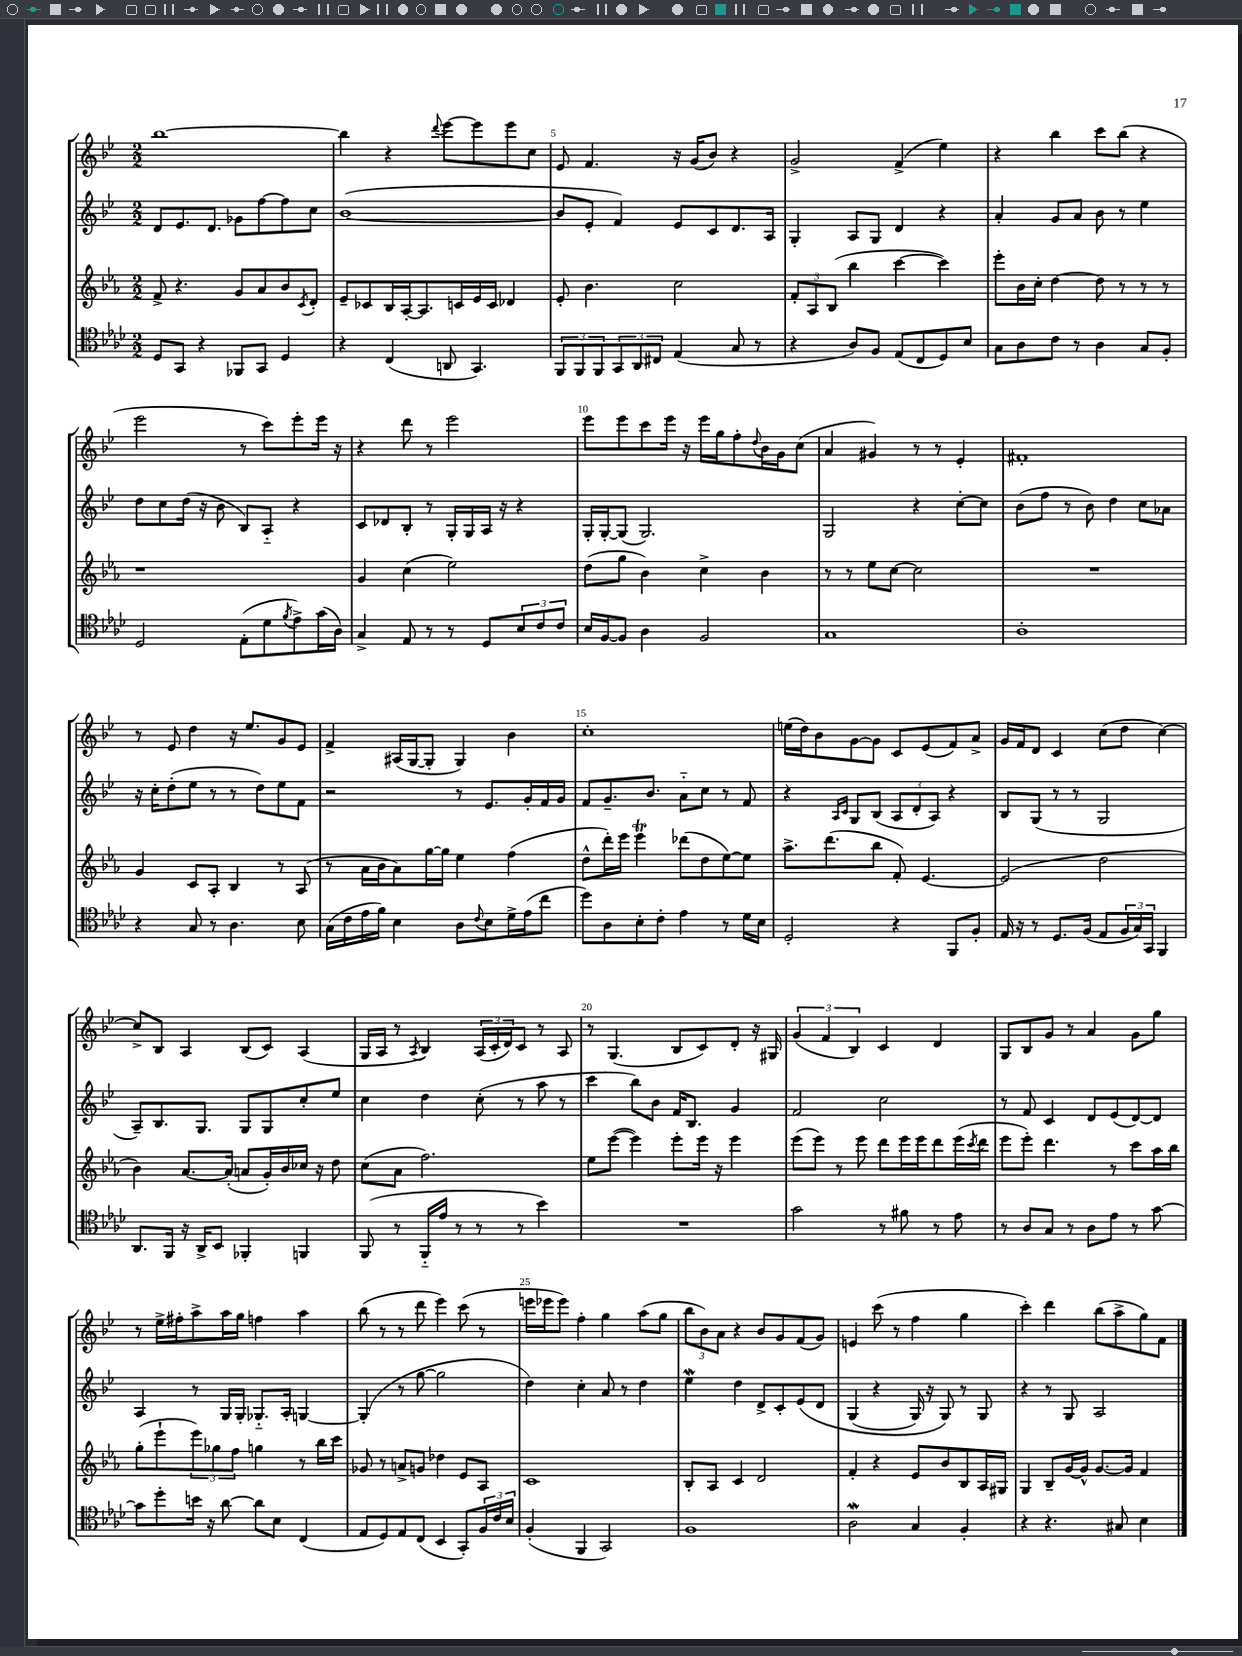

**kern	**kern	**kern	**kern
*part4	*part3	*part2	*part1
*staff4	*staff3	*staff2	*staff1
*clefC4	*clefG2	*clefG2	*clefG2
*k[b-e-a-d-]	*k[b-e-a-]	*k[b-e-]	*k[b-e-]
*M2/2	*M2/2	*M2/2	*M2/2
=3	=3	=3	=3
8D-/L	8f^/	8d/L	[1bb-
8GG/J	4.r	8.e-/	.
4r	.	.	.
.	.	8.d/J	.
8FF-X/L	8g/L	8g-X\L	.
8GG/J	8a-/	[8ff\	.
4D-/	8b-/	8ff\]	.
.	8qc/	.	.
.	8d'/J	8cc\J	.
=4	=4	=4	=4
4r	8e-~/L	([1b-	4bb-\]
.	8c-X/	.	.
(4C/	16B-/L	.	4r
.	[16A-'/J	.	.
.	8.A-/]	.	.
.	.	.	8qqddd/
8AAn/	.	.	[8eee-\L
.	16cn/L	.	.
4.GG/)	16e-/	.	8eee-\]
.	16c/JJ	.	.
.	4d-X/	.	8eee-\
.	.	.	8cc\J
=5	=5	=5	=5
12FF/L	8e-'/	8b-/L]	8e-/
12FF/	.	.	.
.	4.b-\	8e-'/J	4.f/
12FF/	.	.	.
12GG/	.	4f/)	.
12AA-/	.	.	.
12C#X/J	.	.	.
(4E-/	2cc\	8e-/L	16r
.	.	.	(16g/KL
.	.	8c/	8b-/J)
8G/	.	8.d/	4r
8r	.	.	.
.	.	16A/Jk	.
=6	=6	=6	=6
4r	12f'/L	4G'/	2g^/
.	12A-/	.	.
.	(12B-/J	.	.
8A-/L)	4bb-\	8A/L	.
8F/J	.	8G/J	.
(8E-/L	[4ccc\	4d/	(4f^/
8C/	.	.	.
8D-/)	4ccc\])	4r	4ee-\)
8B-/J	.	.	.
=7	=7	=7	=7
8G\L	8eee-'\L	4a'/	4r
8A-\	16b-\L	.	.
.	16cc'\JJ	.	.
8c\J	[4dd\	8g/L	4bb-\
8r	.	8a/J	.
4A-\	8dd\]	8b-\	8ccc\L
.	8r	8r	(8bb-\J
8G/L	8r	4ee-\	4r
8F'/J	8r	.	.
!!LO:LB:g=z
=8	=8	=8	=8
2D-/	1r	8dd\L	2eee-\
.	.	8cc\	.
.	.	(16dd\Jk	.
.	.	16r	.
.	.	8b-\	.
(8E-'\L	.	8B-/L)	8r
8d-\	.	8A/J	8ccc\L)
8qf/	.	.	.
8e-^\)	.	4r	8eee-'\
(16g\L	.	.	16eee-\Jk
16A-\JJ)	.	.	16r
=9	=9	=9	=9
4G^/	4g/	8c/L	4r
.	.	8d-X/	.
8E-/	(4cc\	8B-'/J	8ddd\
8r	.	8r	8r
8r	2ee-\)	16G'/LL	2eee-\
.	.	16G/	.
8D-/L	.	16A/JJ	.
.	.	16r	.
12B-/	.	4r	.
12c/	.	.	.
12c/J	.	.	.
=10	=10	=10	=10
16B-/LL	(8dd\L	16G'/LL	8eee-\L
[16F/J	.	[16G'/J	.
8F/J]	8gg\J	(8G/J]	8eee-\
4A-\	4b-\)	2.G/)	8ccc\
.	.	.	16eee-\Jk
.	.	.	16r
2F/	4cc^\	.	16eee-\LL
.	.	.	16gg\J
.	.	.	8ff'\
.	.	.	8qqdd/
.	4b-\	.	16b-\L
.	.	.	16g\J
.	.	.	(8cc\J
=11	=11	=11	=11
1G	8r	2G/	4a/
.	8r	.	.
.	8ee-\L	.	4g#X/)
.	[8cc\J	.	.
.	2cc\]	4r	8r
.	.	.	8r
.	.	[8cc'\L	4e-'/
.	.	8cc\J]	.
=12	=12	=12	=12
1A-'	1r	(8b-\L	1f#X'
.	.	8ff\J	.
.	.	8r	.
.	.	8b-\)	.
.	.	4dd\	.
.	.	8cc\L	.
.	.	8a-X\J	.
!!LO:LB:g=z
=13	=13	=13	=13
4r	4g/	16r	8r
.	.	16cc'\KL	.
.	.	(8dd'\	8e-/
8G/	8c/L	8ee-\J	4dd\
8r	8A-'/J	8r	.
4.A-\	4B-/	8r	16r
.	.	.	8.ee-/L
.	.	8dd\L)	.
.	8r	8ee-\	8g/
8B-\	(8A-/	8f\J	8e-/J
=14	=14	=14	=14
(16G\LL	8r	2r	4f^/
16c\	.	.	.
16e-\	16a-\LL	.	.
16f\JJ)	16b-\J	.	.
4B-\	8a-\)	.	(16A#X/LL
.	.	.	[16G/J
.	[16gg\L	.	8G'/J]
.	16gg\JJ]	.	.
8A-\L	4ee-\	8r	4G/)
8qqc/	.	.	.
8B-\	.	8.e-/L	.
16d-^\L	(4ff\	.	4b-\
(16e-\J	.	16g'/L	.
8cc\J	.	16f/	.
.	.	16g/JJ	.
=15	=15	=15	=15
8dd-\L)	8dd^^\L	8f/L	1cc'
8A-\	16ddd'\L)	8.g~/	.
.	16eee-\JJ	.	.
8B-'\	4eee-T\	.	.
.	.	8.b-/J	.
8c'\J	.	.	.
4e-\	(8ddd-X\L	8a\L	.
.	8dd\	8cc\J	.
8r	[8ee-\)	8r	.
16d-\LL	8ee-\J]	8f/	.
16B-\JJ	.	.	.
=16	=16	=16	=16
2D-'/	8.aa-^\L	4r	(16een\LL
.	.	.	16dd\J)
.	.	.	8b-\
.	(8.ddd\	.	.
.	.	16qqA/LL	.
.	.	16qqc/JJ	.
.	.	8G/L	[8g\
.	8bb-\J	(8B-/J	8g\J]
4r	8f'/)	12A/L	8c/L
.	.	12d'/	.
.	[4.e-/	.	(8e-/
.	.	12A/J)	.
8FF/L	.	4r	8f/)
8F'/J	.	.	8a^/J
=17	=17	=17	=17
16E-/	(2e-/]	8B-/L	16g/LL
16r	.	.	16f/J
8r	.	(8G/J	8d/J
8.D-/L	.	8r	4c/
.	.	8r	.
(16F/Jk	.	.	.
8E-/L	2dd\	2G/	(8cc\L
24F/L	.	.	8dd\J
24G/)	.	.	.
24GG/JJ	.	.	.
4FF/	.	.	[4cc\)
!!LO:LB:g=z
=18	=18	=18	=18
8.AA-/L	4b-\)	8A~/L)	8cc^/L]
.	.	8.B-/	8B-/J
16FF/Jk	.	.	.
16r	[8.a-/L	.	4A/
16AA-^/KL	.	8.G/J	.
8BB-/J	.	.	.
.	(16a-'/Jk]	.	.
4FF-X'/	8an/L	8G/L	(8B-/L
.	16g'/L)	8G/	8c/J)
.	16b-/	.	.
4FFn/	16cc-X/JJ	8cc'/	(4A/
.	16r	.	.
.	8dd\	8ee-/J	.
=19	=19	=19	=19
(8FF/	(8cc\L	4cc\	16G/LL
.	.	.	16A/JJ
8r	8a-\J	.	8r
.	.	.	8qA/
16FF/LL	2.ff\)	4dd\	4B-/)
16e-/JJ	.	.	.
8r	.	.	.
8r	.	(8cc'\	(24A/LL
.	.	.	24c'/
.	.	.	24d/J)
8r	.	8r	8c/J
4b-\)	.	8aa\	8r
.	.	8r	8A/
=20	=20	=20	=20
1r	8ee-\L	4ccc\	8r
.	([8eee-\J	.	(4.G/
.	4eee-\])	8bb-\L)	.
.	.	8b-\J	.
.	8eee-'\L	16f/KL	8B-/L
.	.	8.B-/J	.
.	16eee-\Jk	.	8c/)
.	16r	.	.
.	4eee-\	4g/	8d'/J
.	.	.	16r
.	.	.	16G#X/
=21	=21	=21	=21
2g\	(8eee-\L	2f/	(6g/
.	8eee-\J)	.	.
.	.	.	6f/
.	8r	.	.
.	.	.	6B-/)
.	8eee-\	.	.
8r	8ddd\L	2cc\	4c/
8f#X\	16eee-\L	.	.
.	16eee-\J	.	.
8r	8ddd\	.	4d/
8e-\	(16eee-\L	.	.
.	8qccc/	.	.
.	16ddd\JJ	.	.
=22	=22	=22	=22
8r	8eee-\L	8r	8G/L
8A-/L	8eee-'\J)	8f/	8B-/
8G/J	4.ddd\	4c/	8g/J
8r	.	.	8r
8A-\L	.	8d/L	4a/
8e-\J	8r	(8e-/	.
8r	8ccc\L	[8d/)	8g\L
[8g\	16aa-\L	8d/J]	8gg\J
.	16bb-\JJ	.	.
!!LO:LB:g=z
=23	=23	=23	=23
8g\L]	(8gg'\L	4A/	8r
8dd-'\	8eee-`\	.	16ee-^\LL
.	.	.	16ff#X'\J
16bn\Jk	12eee-\)	8r	8aa^\
16r	.	.	.
.	12gg-X\	.	.
[8a-\	.	16G/LL	16aa\L
.	12ff\J	.	.
.	.	16G'/JJ	16gg\JJ
8a-\L]	4ggn\	8.G-X/L	4ffn\
8B-\J	.	.	.
.	.	16A'/Jk	.
(4C/	8r	[4Gn/	4aa\
.	16bb-\LL	.	.
.	16ccc\JJ	.	.
=24	=24	=24	=24
8E-/L	8g-X/	(4G'/]	(8bb-\
8D-/)	8r	.	8r
8E-/	8an^/L	8r	8r
(8C/J	8gn/J	[8gg\	8ddd\
4BB-/	4dd-X\	2gg\]	4eee-\)
8GG'/L)	8e-/L	.	(8ccc\
24F/L	8A-/J	.	8r
24c/	.	.	.
24B-/JJ	.	.	.
=25	=25	=25	=25
(4F'/	1c	4dd\)	16eeen\LL
.	.	.	16eee-X\J
.	.	.	8eee-\J)
4FF/	.	4cc'\	4ff'\
2GG/)	.	8a/	4gg\
.	.	8r	.
.	.	4dd\	(8aa\L
.	.	.	8gg\J
=26	=26	=26	=26
1F	8B-'/L	4ee-w\	12bb-\L
.	.	.	12b-\)
.	8A-/J	.	.
.	.	.	12a\J
.	4c/	4dd\	4r
.	2d/	8d^/L	8b-/L
.	.	8c'/	8g/
.	.	(8e-/	(8f/
.	.	8d/J	8g/J)
=27	=27	=27	=27
2A-w\	4f'/	(4G/	4en/
.	4r	4r	(8ccc\
.	.	.	8r
4G/	8e-/L	16G/)	4ff\
.	.	16r	.
.	8b-/	8G/)	.
4F'/	8B-/	8r	4gg\
.	16A-/L	8G/	.
.	16G#X/JJ	.	.
=28	=28	=28	=28
4r	4G/	4r	4ccc'\)
4.r	8B-~/L	8r	4ddd\
.	[16g/L	8G/	.
.	16g^^/JJ]	.	.
.	[8.g/L	2A/	(8bb-\L
8G#X/	.	.	8aa^\
.	16g/Jk]	.	.
4B-\	4f/	.	8gg\)
.	.	.	8f\J
==	==	==	==
*-	*-	*-	*-
